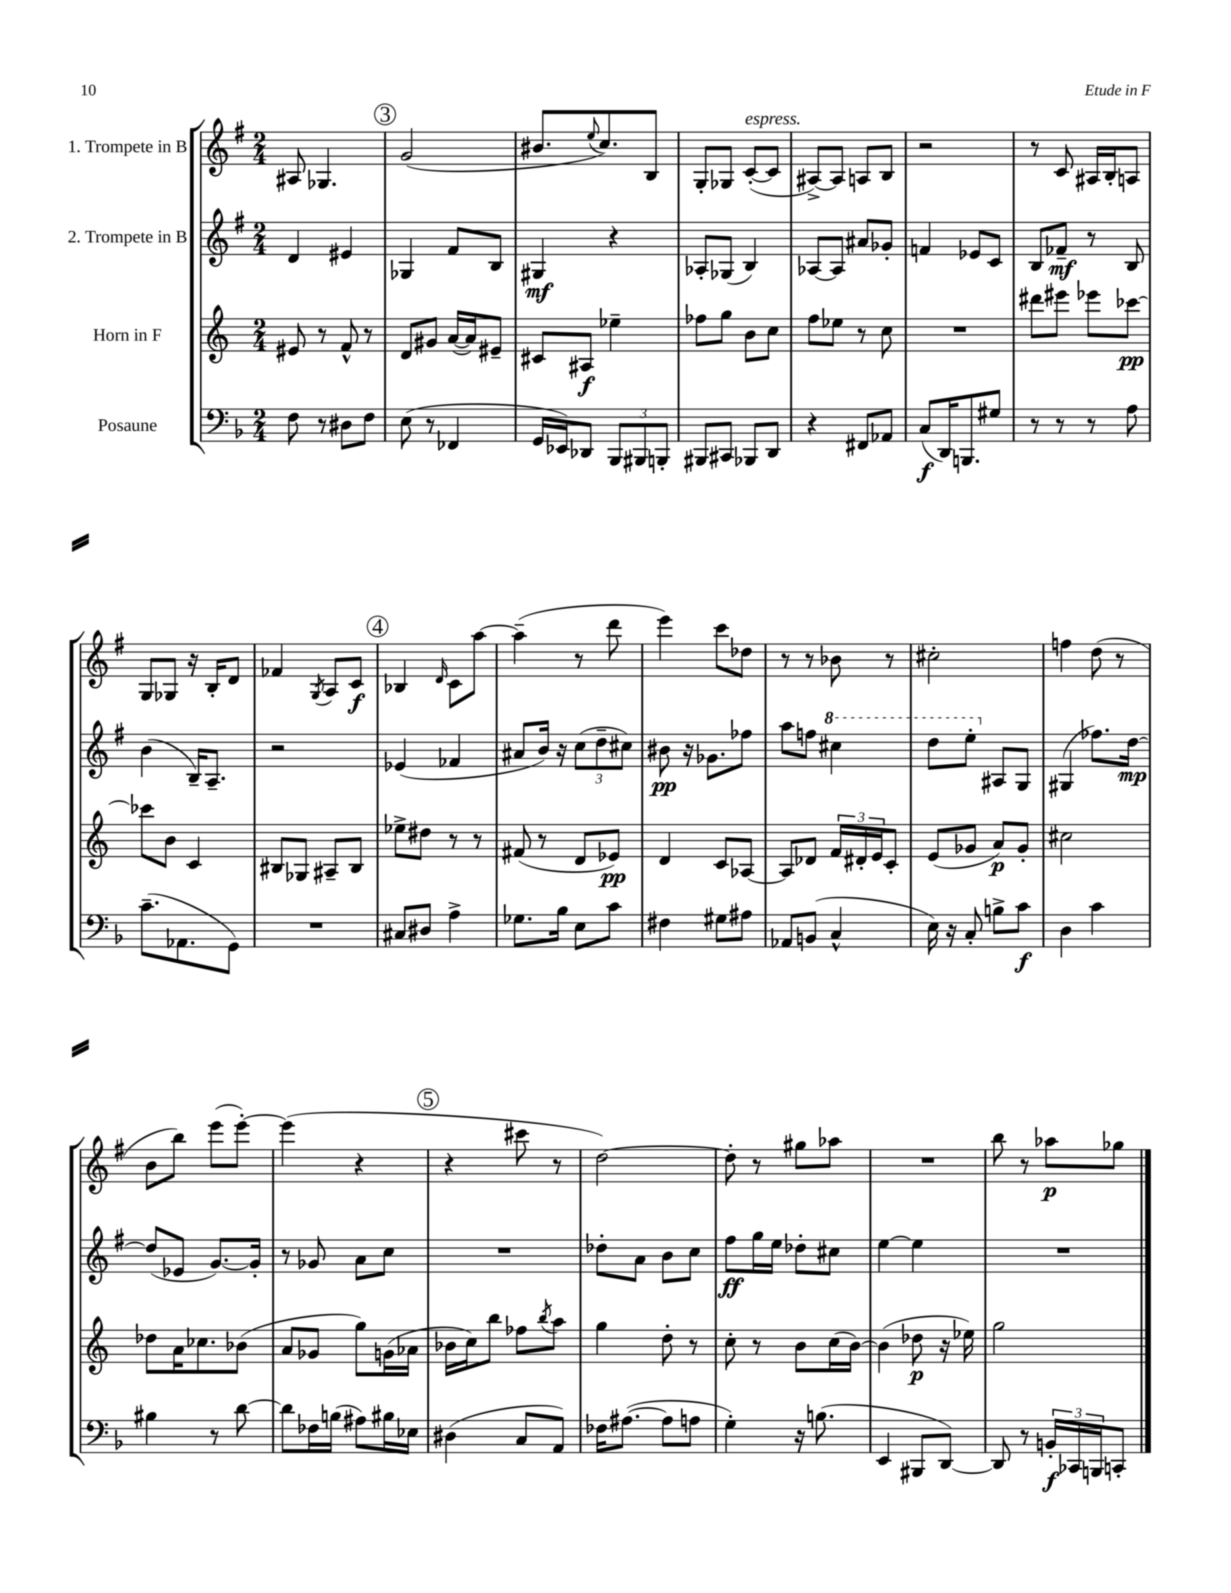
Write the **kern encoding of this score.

**kern	**kern	**kern	**kern
*staff4	*staff3	*staff2	*staff1
*clefF4	*clefG2	*clefG2	*clefG2
*k[b-]	*k[]	*k[f#]	*k[f#]
*M2/4	*M2/4	*M2/4	*M2/4
8F	8e#	4d	8A#
8r	8r	.	4.G-
8D#	8f^^	4e#	.
8F	8r	.	.
=	=	=	=
(8E	8d	4G-	(2g
8r	8g#	.	.
4FF-	([16a	8f#	.
.	16a])	.	.
.	8e#~	8B	.
=	=	=	=
16GG	8c#	4G#	8.b#
16EE-)	.	.	.
8DD-	8A#	.	.
.	.	.	8qqee
.	.	.	8.cc)
12BBB-	4ee-~	4r	.
12BBB#	.	.	.
.	.	.	8B
12BBB'	.	.	.
=	=	=	=
8BBB#	8ff-	8A-'	8G'
8CC#	8gg	(8G-	8G-
8BBB-	8b	4B)	([8c'
8DD	8cc	.	8c]
=	=	=	=
4r	8ff	[8A-	[8A#^)
.	8ee-	8A-]	8A#]
8FF#	8r	8a#	8A
8AA-	8cc	8g-'	8B
=	=	=	=
(8C	2r	4f	2r
16DD)	.	.	.
8.BBB	.	.	.
.	.	8e-	.
8G#	.	8c	.
=	=	=	=
8r	8ddd#	8B	8r
8r	8eee#	8f-~	8c
8r	8eee-	8r	16A#
.	.	.	16B'
8A	[8ccc-	8B	8A
=	=	=	=
(8.c~	8ccc-]	(4b	8G
.	8b	.	8G-
8.AA-	.	.	.
.	4c	16B~)	16r
.	.	8.A~	16B'
8GG)	.	.	8d
=	=	=	=
2r	8B#	2r	4f-
.	8G-	.	.
.	.	.	8qG
.	8A#~	.	8A
.	8B#	.	8c
=	=	=	=
8C#	8ee-^	(4e-	4B-
8D#	8dd#	.	.
.	.	.	16qqd
4A^	8r	4f-	8c
.	8r	.	[8aa
=	=	=	=
8.G-	(8f#	8a#	(4aa~]
.	8r	16b)	.
16B-	.	16r	.
8E	8d	(12cc	8r
.	.	12dd~	.
8c	8e-)	.	8ddd
.	.	12cc#)	.
=	=	=	=
4F#	4d	8b#	4eee)
.	.	16r	.
.	.	8.g-	.
8G#	8c	.	8ccc
8A#	[8A-	8ff-	8dd-
=	=	=	=
8AA-	8A-]	8aa	8r
(8BB	8d-	8ff	8r
4C^^	24f	4ccc#	8b-
.	24d#'	.	.
.	24e	.	.
.	8c'	.	8r
=	=	=	=
16E)	(8e	8ddd	2cc#'
16r	.	.	.
8C'	8g-	8eee'	.
8B^	8a)	8A#	.
8c	8g-'	8G	.
=	=	=	=
4D	2cc#	(4G#	4ff
4c	.	8.ff-)	(8dd
.	.	.	8r
.	.	[16dd	.
=	=	=	=
4B#	8dd-	(8dd]	8b
.	16a	8e-	8bb)
.	8.cc-	.	.
8r	.	[8.g)	(8eee
[8d	(8b-	.	[8eee')
.	.	16g']	.
=	=	=	=
8d]	8a	8r	(4eee]
16F-	8g-	8g-	.
(16B	.	.	.
8A#)	8gg)	8a	4r
16B#	(16g	8cc	.
16E-	16a-	.	.
=	=	=	=
(4D#	16b-	2r	4r
.	16cc)	.	.
.	8bb	.	.
8C	8ff-	.	8ccc#
.	8qbb	.	.
8AA)	8aa	.	8r
=	=	=	=
16F-	4gg	8dd-'	[2dd)
([8.A#	.	.	.
.	.	8a	.
8A#]	8dd'	8b	.
8A	8r	8cc	.
=	=	=	=
4G')	8cc'	8ff#	8dd']
.	8r	16gg	8r
.	.	16ee	.
16r	8b	8dd-'	8gg#
(8.B	.	.	.
.	(16cc	8cc#	8aa-
.	[16b)	.	.
=	=	=	=
4EE	(4b]	[4ee	2r
8BBB#	8dd-	4ee]	.
[8DD)	16r	.	.
.	16ee-)	.	.
=	=	=	=
8DD]	2gg	2r	8bb
8r	.	.	8r
24BB'	.	.	8aa-
24CC-	.	.	.
24BBB	.	.	.
8CC'	.	.	8gg-
==	==	==	==
*-	*-	*-	*-
